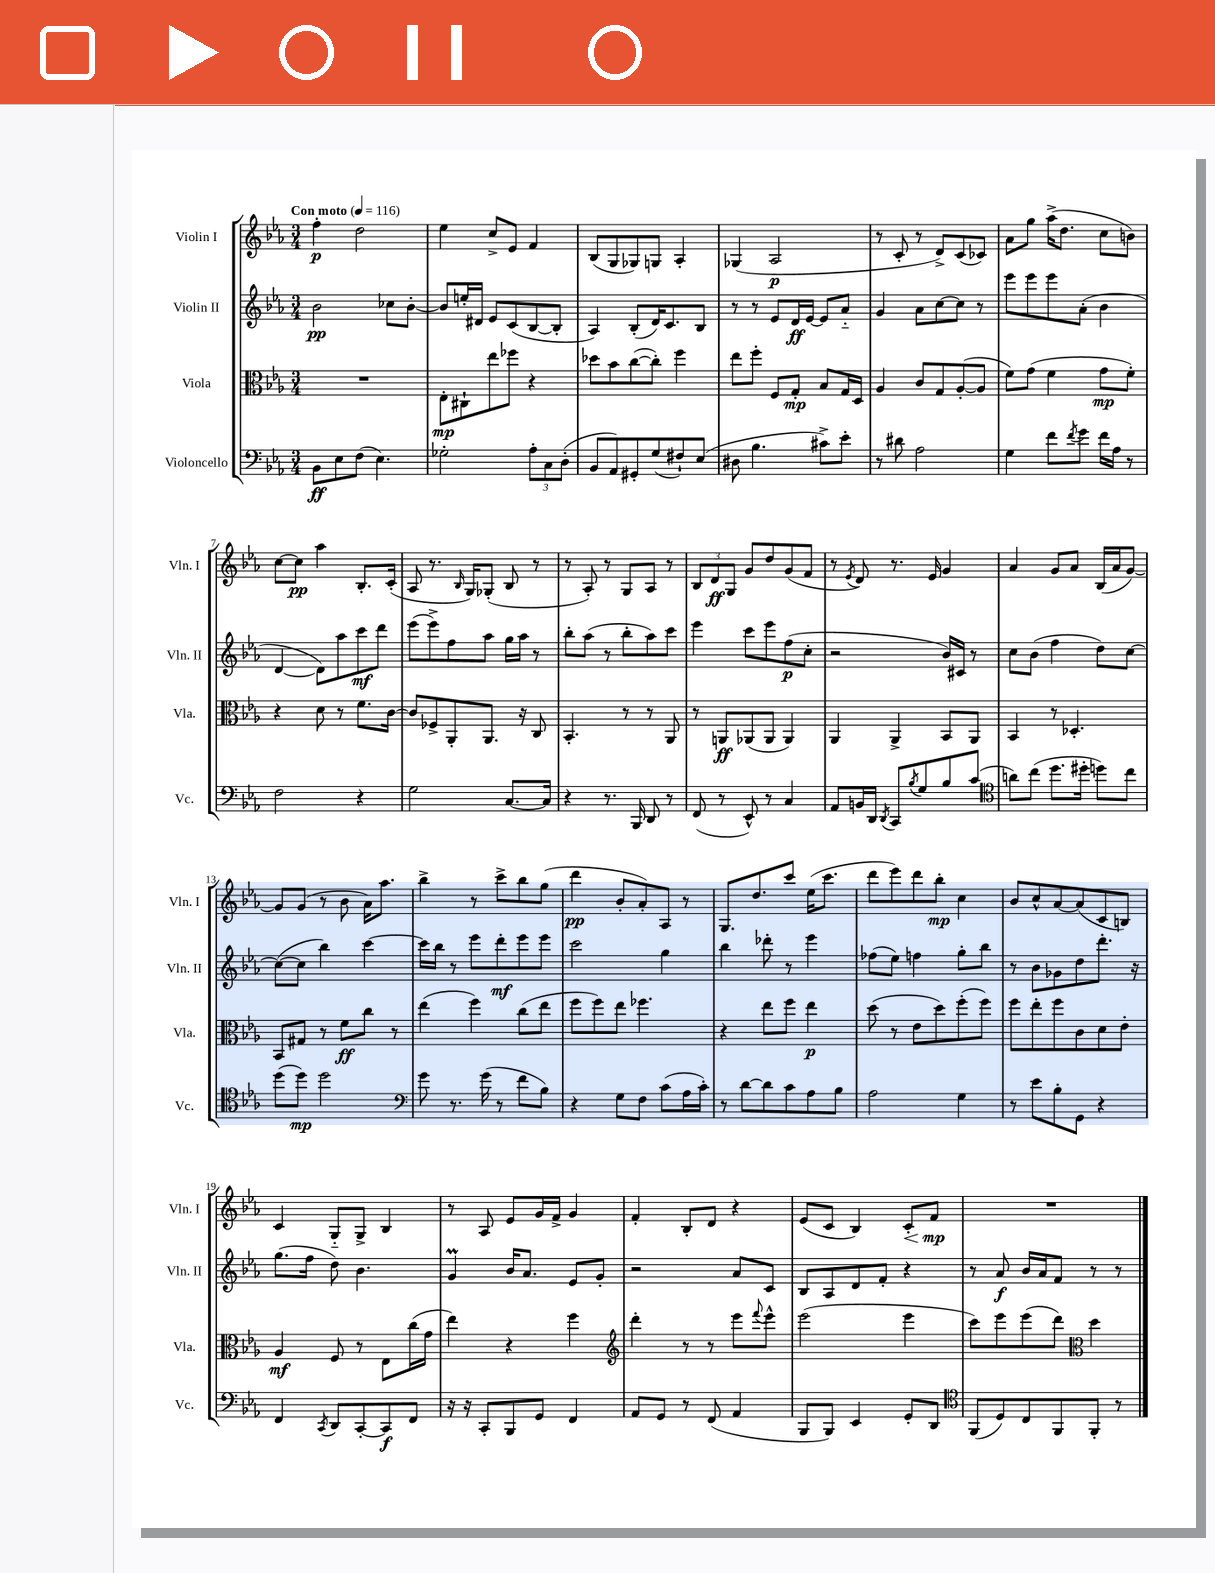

**kern	**kern	**kern	**kern
*staff4	*staff3	*staff2	*staff1
*clefF4	*clefC3	*clefG2	*clefG2
*k[b-e-a-]	*k[b-e-a-]	*k[b-e-a-]	*k[b-e-a-]
*M3/4	*M3/4	*M3/4	*M3/4
*MM116	*MM116	*MM116	*MM116
8BB-	2.r	2b-	4ff'
8E-	.	.	.
(8F	.	.	2dd
4.E-)	.	.	.
.	.	8cc-	.
.	.	[8b-'	.
=	=	=	=
2G-'	8E-'	8b-]	4ee-
.	8C#`	16ee'	.
.	.	16d#	.
.	8ee-	8e-	8cc^
.	8ff-	(8c	8e-
12A-'	4r	[8B-	4f
12C	.	.	.
.	.	8B-']	.
(12D'	.	.	.
=	=	=	=
8BB-	8dd-	4A-)	(8B-
8AA-)	8b-	.	8G
8GG#'	([8cc	(8B-'	8G-)
(8G	8cc'])	16d)	8G
.	.	8.c	.
8F#`)	4ff	.	4A-'
(8E-	.	8B-	.
=	=	=	=
8D#	8ee-	8r	(4G-
4.B-	8ff'	8r	.
.	8F	8e-	2A-
.	8G'	16d	.
.	.	[16e-	.
8c#^)	8B-	8e-]	.
8e-'	16G	8a-'~	.
.	16D	.	.
=	=	=	=
8r	4A-	4g	8r
8d#	.	.	8c'
2A-	8c	8a-	8r
.	8G	[8cc	8d^)
.	([8A-'	8cc]	(8c
.	8A-]	8r	8c-)
=	=	=	=
4G	8f)	8eee-	8a-
.	(8g	8eee-	8gg
8f	4f	8eee-	(16aa-^
.	.	.	8.dd
8qf	.	.	.
8g	.	(8a-'	.
16f	8g	4b-	8cc
16A-	.	.	.
8r	8f')	.	8b)
=	=	=	=
2F	4r	[4d	[8cc
.	.	.	8cc]
.	8d	8d])	4aa-
.	8r	8aa-	.
4r	8.f	8ccc	8.B-'
.	.	8ddd	.
.	[16c	.	(16c'
=	=	=	=
2G	8c]	(8eee-	8A-
.	8F-^	8eee-^)	8.r
.	8AA-'	8ff	.
.	.	.	16qqB-
.	.	.	16G)
.	8.AA-	8aa-	(8G-'
[8.C	.	16gg	8B-
.	16r	16aa-	.
.	8C	8r	8r
16C]	.	.	.
=	=	=	=
4r	4.BB-'	8bb-'	8r
.	.	(8aa-	8A-')
8.r	.	8r	8r
.	8r	8bb-'	8G
16BBB-	.	.	.
8DD	8r	8aa-)	8A-
8r	8AA-	8ccc	8r
=	=	=	=
(8FF	8r	4eee-	12B-
.	.	.	12d
8r	8AA	.	.
.	.	.	12G
8EE-^^)	(8AA-	8ccc	8g
8r	8AA-	8eee-	8dd
4C	4AA-)	(8ff	(8g
.	.	8cc'	8f
=	=	=	=
8AA-	4AA-	2r	8r
.	.	.	8qe-
16BB	.	.	8d)
16DD	.	.	.
8qDD	.	.	.
8CC	4AA-^	.	8.r
8qB-	.	.	.
8G	.	.	.
.	.	.	16e-
8B-	8BB-	16b-)	4g
.	.	16c#	.
(8c	8AA-	8r	.
=	=	=	=
*clefC4	*	*	*
8a)	4BB-	8cc	4a-
(8cc	.	(8b-	.
8.dd	8r	4ff	8g
.	4.D-'	.	8a-
16dd#'	.	.	.
8dd)	.	8dd)	(16B-
.	.	.	16a-
8cc	.	[8cc	[8g)
=	=	=	=
(8dd	8BB-	(8cc_	8g]
8dd)	8G#	8cc]	(8g
2dd	8r	4bb-)	8r
.	8f	.	8b-
.	8cc	[4ccc	16a-)
.	.	.	8.aa-
.	8r	.	.
=	=	=	=
*clefF4	*	*	*
8g	(4ee-	16ccc]	4bb-^
.	.	16bb-	.
8.r	.	8r	.
.	4ff)	8eee-	8r
(16g	.	.	.
8r	.	8ddd'	8ccc^
8f	(8cc	8eee-	8bb-
8B-)	8ee-	8eee-	(8gg
=	=	=	=
4r	8ff	2ccc	4ddd
.	8ff)	.	.
8G	8ee-	.	8b-'
8F	4.ff-	.	8a-')
(8c	.	4gg	8A-
16A-	.	.	8r
16c')	.	.	.
=	=	=	=
8r	4r	4bb-	8.G
[8d	.	.	.
.	.	.	8.dd
8d]	8ee-	8ddd-'	.
8c	8ff	8r	8ccc
8A-	4ee-	4eee-	(16ee-
.	.	.	8.ccc
8B-	.	.	.
=	=	=	=
2A-	(8dd	(8ff-	8ddd
.	8r	8ee-)	8eee-)
.	8e-	4ff	8ddd
.	8dd)	.	8bb-'
4G	(8ff'	8gg'	4cc
.	8ff)	8bb-	.
=	=	=	=
8r	8ff	8r	8b-
8e-	8ee-'	8b-	8cc^^
8B-'	8ff	8g-	[8a-
8GG	8c	8dd	(8a-]
4r	8d	8.ddd'	8c
.	8e-'	.	8B)
.	.	16r	.
=	=	=	=
4FF	4A-	(8.gg	4c
.	.	16ff	.
8qCC	.	.	.
8DD	8F	8dd)	8G'~
[8CC'	8r	4.b-	8G^
8CC]	8E-	.	4B-
8FF	(16cc	.	.
.	16g	.	.
=	=	=	=
16r	4ee-)	4g	8r
16r	.	.	.
8CC'	.	.	8A-
8BBB-	4r	16b-	8e-
.	.	8.a-	.
8GG	.	.	16g
.	.	.	16f^
4FF	4ff	8e-	4g
.	.	8g'	.
=	=	=	=
*	*clefG2	*	*
8AA-	4ddd'	2r	4f'
8GG	.	.	.
8r	8r	.	8B-'
(8FF	8r	.	8d
4AA-	8eee-	8a-	4r
.	8qqfff	.	.
.	8eee-^^	8c	.
=	=	=	=
8BBB-	(2eee-	8B-	(8e-
8BBB-)	.	8A-	8c
4EE-	.	8d	4B-)
.	.	8f'	.
8GG'	4eee-	4r	8c'
8DD	.	.	8f
=	=	=	=
*clefC4	*	*	*
(8FF	8ccc)	8r	2.r
8D)	8eee-	8a-	.
8C	(8eee-	16b-	.
.	.	16a-	.
8FF	8ddd)	8f	.
*	*clefC3	*	*
8FF'	4dd	8r	.
8r	.	8r	.
==	==	==	==
*-	*-	*-	*-
